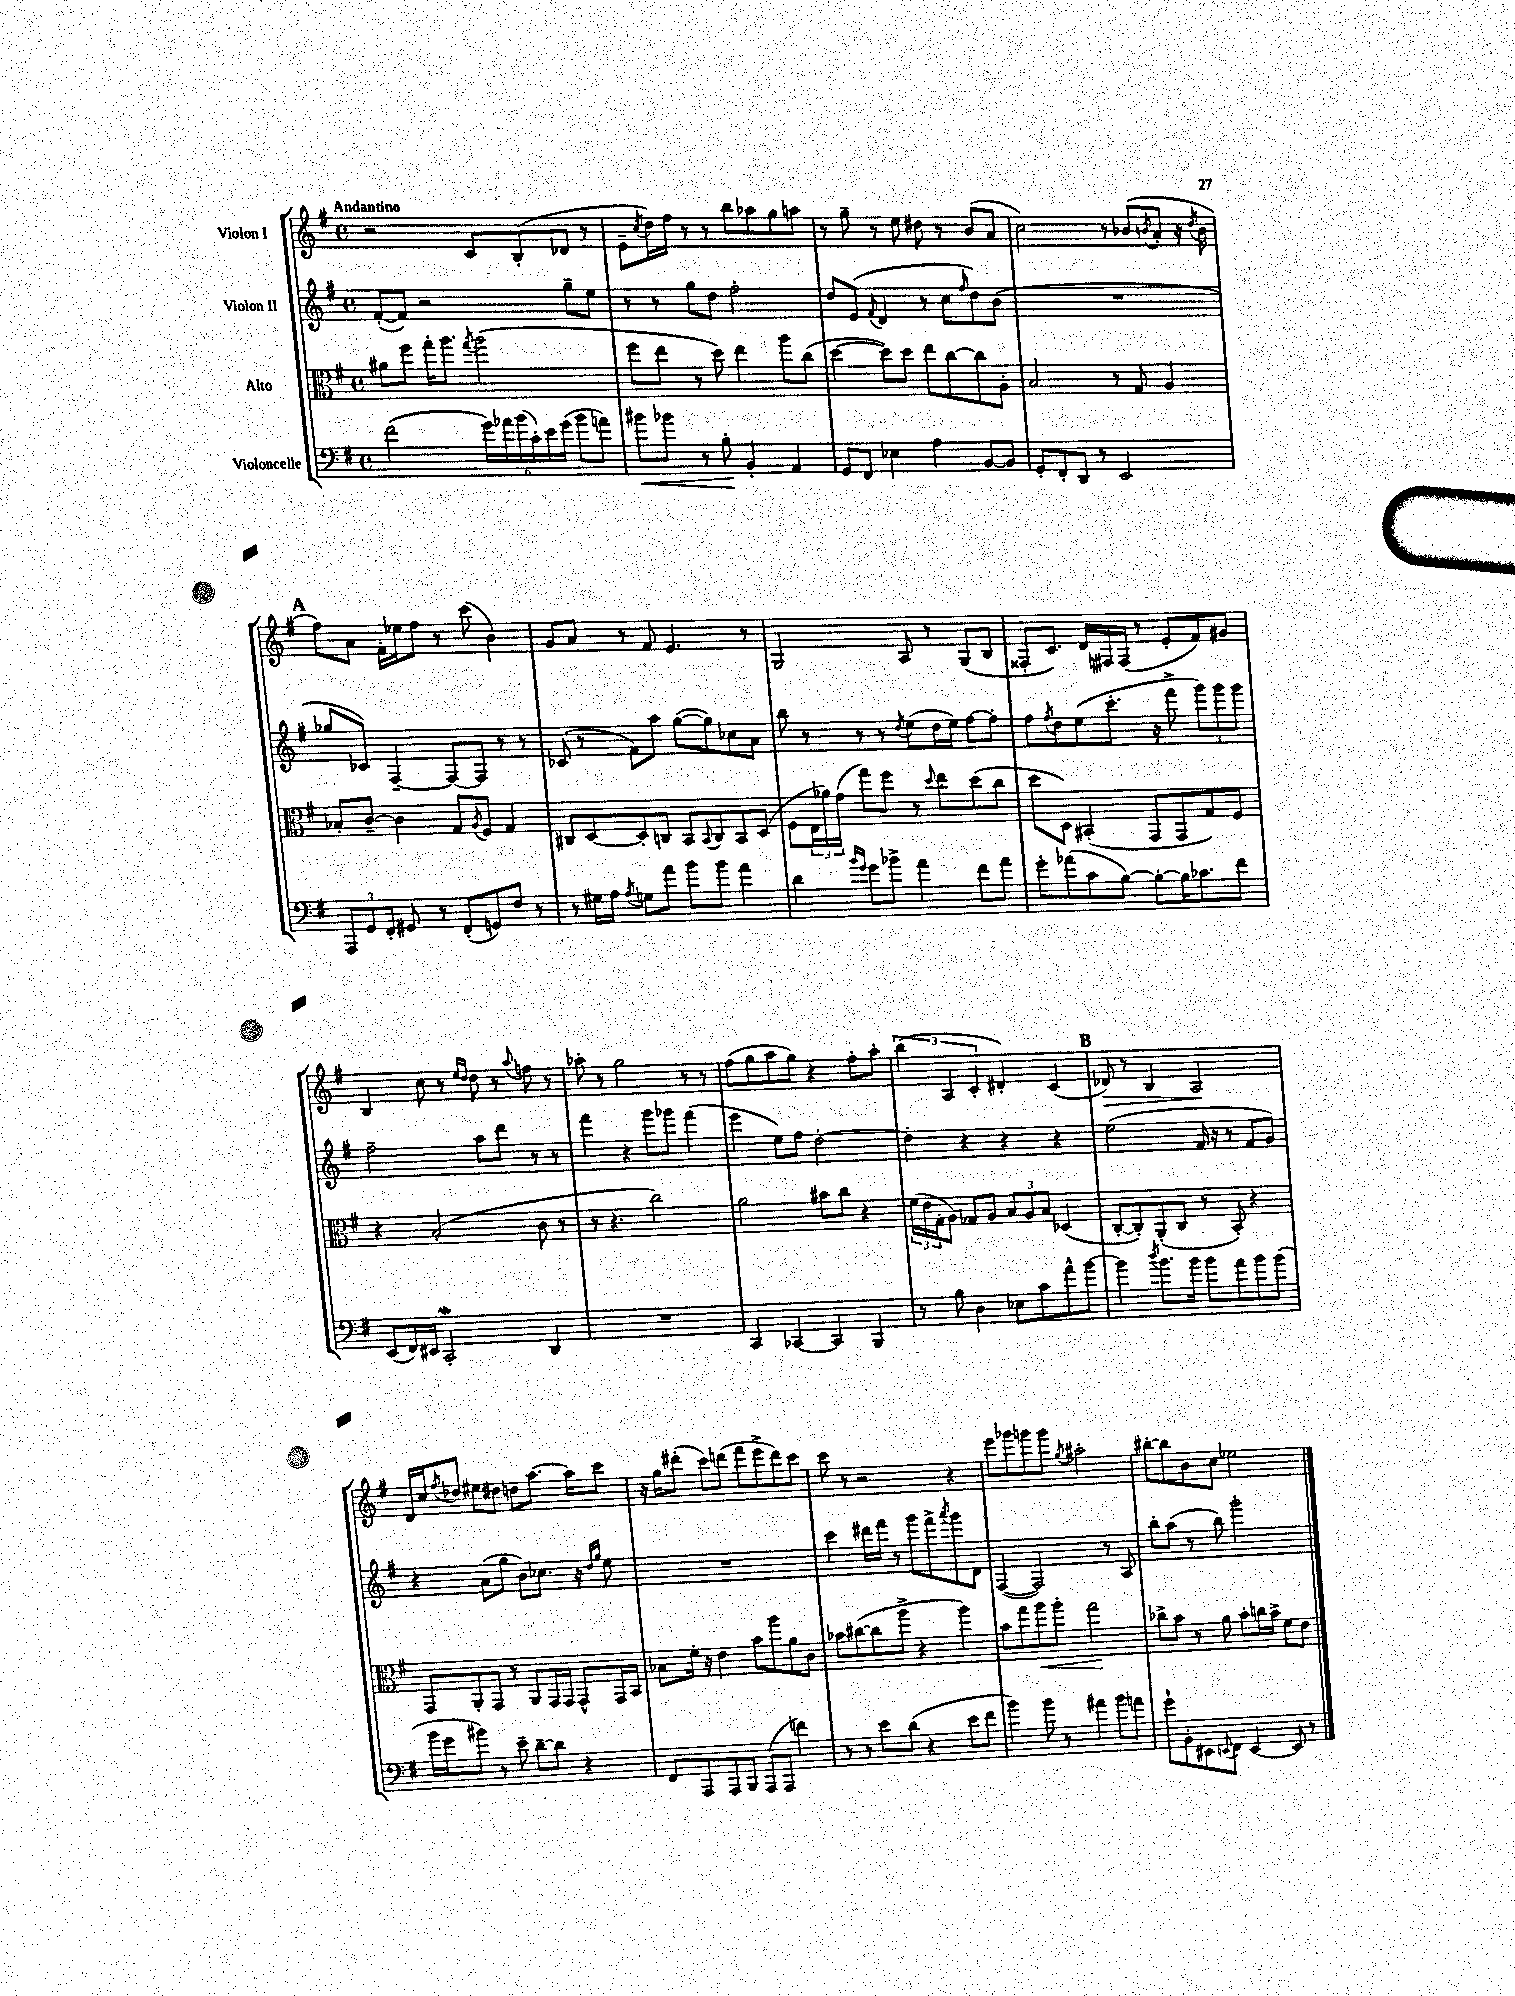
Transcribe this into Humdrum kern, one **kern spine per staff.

**kern	**kern	**kern	**kern
*staff4	*staff3	*staff2	*staff1
*clefF4	*clefC3	*clefG2	*clefG2
*k[f#]	*k[f#]	*k[f#]	*k[f#]
*M4/4	*M4/4	*M4/4	*M4/4
*met(c)	*met(c)	*met(c)	*met(c)
(2f#	8a#	([8f#'	2r
.	8ff#	8f#])	.
.	16gg'	2r	.
.	8.aa	.	.
.	8qgg	.	.
24g)	(2aa	.	8c
24a-	.	.	.
(24b	.	.	.
24c')	.	.	(8B'
24e	.	.	.
(24g	.	.	.
8b	.	8gg~	8d-
8a)	.	8ee	8r
=	=	=	=
8b#	8ff#	8r	8e~
.	.	.	8qcc
8b-	8ee	8r	16dd)
.	.	.	16ff#
8r	8r	8gg	8r
8B'	8dd)	8dd	8r
4BB'	4ee	2ff#'	8bb
.	.	.	8aa-
4AA	8aa	.	8gg
.	(8cc	.	8aa
=	=	=	=
8GG	[4dd	8dd	8r
8FF#	.	(8e	8gg~
.	.	8qqf#	.
4E-	8dd])	4d	8r
.	8dd	.	8ee
4A	8ee	8r	8dd#
.	[8cc	8cc	8r
.	.	16qqff#	.
[8BB	8cc]	8dd)	(8b
8BB]	8A'	(8b	8a
=	=	=	=
8GG'	2B	1r	2cc)
8FF#'	.	.	.
8DD	.	.	.
8r	.	.	.
2EE	8r	.	8r
.	8G	.	(8b-
.	.	.	8qb
.	4A	.	8a'
.	.	.	16r
.	.	.	8qdd
.	.	.	16b
=	=	=	=
12AAA	8B-'	8gg-	8ff#)
12GG	.	.	.
.	[8c~	8c-)	8a
12FF#'	.	.	.
8GG#	4c]	[4F#~	16f#'
.	.	.	16ee-
8r	.	.	8ff#
(8FF#'	8G	8F#_	8r
.	8qA	.	.
8GG)	8F#	8F#]	(8ccc
8F#	4G	8r	4b)
8r	.	8r	.
=	=	=	=
8r	8C#	(8c-	8g
16G#	[8D	8r	8a
16A	.	.	.
8qA	.	.	.
8G	8D']	8f#)	8r
8a	8C	8aa	8f#
8b	8BB	([8gg	4.e
.	8qqBB	.	.
8b	8C	8gg])	.
4a	8BB	8cc-	.
.	(8D	8a	8r
=	=	=	=
4d	8F#	8bb	2G
.	24E	8r	.
.	24a-)	.	.
.	(24g	.	.
16qqb	.	.	.
16qqg	.	.	.
8g	8gg)	8r	.
8b-^	8ff#	8r	.
.	.	8qdd	.
4a	8r	(8ee	8A
.	8qqdd	.	.
.	8ee	16dd	8r
.	.	16ee)	.
8f#	(8dd	[8ff#	(8G
8a	8cc	8ff#']	8B
=	=	=	=
8g'	8dd	8ff#	8F##'
.	.	8qff#	.
(8a-	8D)	8dd	8.c)
8c	(4BB#'	(8ee	.
.	.	.	16d
[8B)	.	8.ccc'	16F#
.	.	.	(16F#
8B'_	8GG	.	8r
.	.	16r	.
16B]	8GG	8fff#^	8e'
8.c-	.	.	.
.	8G)	12ggg)	8f#)
.	.	12ggg	.
8f#	8F#	.	8g#
.	.	12ggg	.
=	=	=	=
(8EE	4r	2ff#~	4B
16FF#)	.	.	.
16EE#	.	.	.
2CC'	(2B'	.	8cc
.	.	.	8r
.	.	.	16qqee
.	.	.	16qqdd
.	.	8aa	8dd
.	.	8ddd	8r
.	.	.	8qqaa
4DD	8c	8r	8ff
.	8r	8r	8r
=	=	=	=
1r	8r	4fff#	8aa-'
.	4.r	.	8r
.	.	4r	2gg
.	2cc)	8ggg	.
.	.	8ggg-	.
.	.	(4fff#	8r
.	.	.	8r
=	=	=	=
4CC	2a	4eee	(8ff#
.	.	.	8gg
[4CC-	.	8ee)	8aa
.	.	8ff#	8gg)
4CC-]	8b#	[2dd'	4r
.	8cc	.	.
4BBB	4r	.	8ff#'
.	.	.	8aa'
=	=	=	=
8r	(24f#	4dd']	(6bb
.	24e	.	.
.	24G'	.	.
8B	8A)	.	.
.	.	.	6A
4D	8G-	4r	.
.	.	.	6c'
.	8A	.	.
8E-	12B	4r	4d#')
.	12A	.	.
8c	.	.	.
.	12B	.	.
8a^^	(4D-	4r	(4c
[8b	.	.	.
=	=	=	=
4b]	[8C'	(2ee	8d-)
.	8C'])	.	8r
8qdd	.	.	.
8.b	(8AA'	.	4B
.	8C	.	.
16b	.	.	.
8b	8r	16f#	2A
.	.	16r	.
8a	8BB')	8r	.
8b	4r	8f#	.
(8b	.	8g)	.
=	=	=	=
16b	8GG	4r	16d
16g	.	.	16cc
.	.	.	8qff#
8b#)	8AA'	.	8dd-
8r	8GG	(8a	8ee#
8e~	8r	8gg	8dd#
[8d~	8AA	8b)	8dd
8d]	16GG	8.cc-	[8.aa
.	16GG	.	.
4r	8GG^^	.	.
.	.	16r	16aa]
.	.	16qqdd	.
.	.	16qqgg	.
.	16GG	8ee	8ccc
.	16BB	.	.
=	=	=	=
8FF#	8B-	1r	16r
.	.	.	16gg
8AAA	16f#'	.	(8ddd#'
.	16r	.	.
8AAA	4e	.	8ccc)
8BBB	.	.	(8ddd
(8AAA	8b	.	8fff#
8AAA	8aa	.	8eee^
4f)	8a	.	8ddd)
.	8c	.	8ccc
=	=	=	=
8r	8b-	4ccc	8ccc
8r	([8cc#	.	8r
8e	8cc#]	16ddd#	2r
.	.	16fff#	.
(8d	8aa^	8r	.
4r	4r	8ggg	.
.	.	8fff#^	.
.	.	8qaaa	.
8e	4aa)	8ggg	4r
8f#	.	8d	.
=	=	=	=
4b)	8b	([4F#	8eee
.	8gg	.	8ggg-
8b	8aa	2F#])	8ggg
8r	8aa'	.	8ggg
.	.	.	8qgg
4a#	2gg	.	2aa#'
8b	.	8r	.
8a	.	8A	.
=	=	=	=
8g`	8cc-^	8bb'	[8bb#'
8BB'	8b	(8aa	8bb#]
8EE#	8r	8r	8b
8qqEE	.	.	.
8FF#	8a	8bb)	8cc
[4EE	8b'	2ggg'	2ee-
.	16cc	.	.
.	16b^	.	.
8EE]	8f#	.	.
8r	8e	.	.
==	==	==	==
*-	*-	*-	*-
